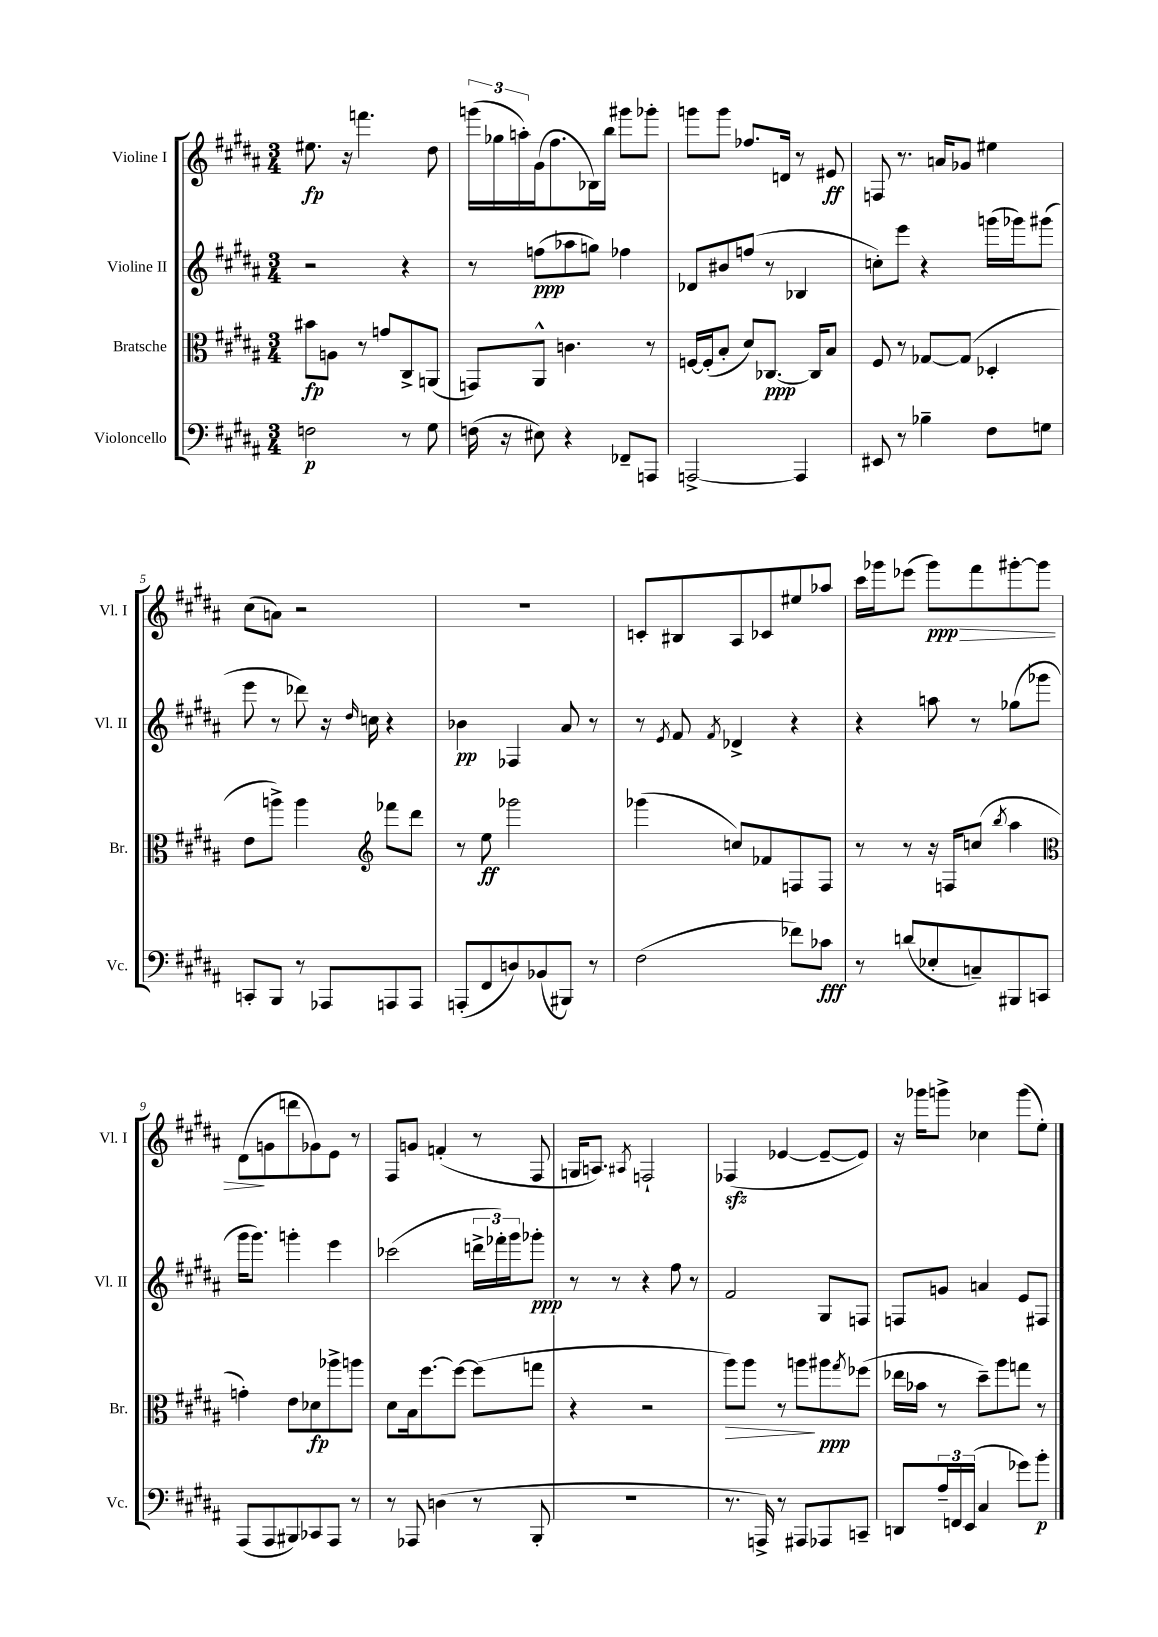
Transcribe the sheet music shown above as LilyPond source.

<<
\new StaffGroup <<
\new Staff = "s0" \with { instrumentName = "Violine I" shortInstrumentName = "Vl. I" } {
    \clef treble \key b \major \numericTimeSignature \time 3/4
    eis''8.\fp r16 f'''4. dis''8 |
    \tuplet 3/2 { g'''16( ges''16 a''16-.) } gis'16( fis''8. bes16) b''16 gis'''8 ges'''8-. |
    g'''8 g'''8 fes''8. d'16 r8 eis'8\ff |
    f8 r8. a'16 ges'8 eis''4 |
    cis''8( a'8) r2 |
    R2. |
    c'8-. bis8 ais8 ces'8 eis''8 aes''8 |
    cis'''16 ges'''16 ees'''8( ges'''8\ppp\>) fis'''8 gis'''8~-. gis'''8 |
    dis'8\!( g'8 d'''8 ges'8) e'8 r8 |
    fis8 g'8 f'4-.( r8 fis8 |
    g16 a8.) \acciaccatura { ais8 } f2-! |
    fes4\sfz( ees'4~ ees'8~-- ees'8) |
    r16 ges'''16 g'''8-> ces''4 g'''8( e''8-.) \bar "|." |
}
\new Staff = "s1" \with { instrumentName = "Violine II" shortInstrumentName = "Vl. II" } {
    \clef treble \key b \major \numericTimeSignature \time 3/4
    r2 r4 |
    r8 f''8\ppp( aes''8 g''8) fes''4 |
    des'8 bis'8 f''8( r8 bes4 |
    c''8-.) e'''8 r4 g'''16( ges'''16) gis'''8( |
    e'''8 r8 des'''8) r16 \grace { dis''16 } c''16 r4 |
    bes'4\pp fes4 ais'8 r8 |
    r8 \acciaccatura { e'8 } fis'8 \acciaccatura { fis'8 } des'4-> r4 |
    r4 a''8 r8 ges''8( ges'''8 |
    gis'''16 gis'''8.) g'''4-. e'''4 |
    ces'''2( \tuplet 3/2 { d'''16-> fes'''16-.) gis'''16 } ges'''8-.\ppp |
    r8 r8 r4 fis''8 r8 |
    fis'2 gis8 f8 |
    f8 g'8 a'4 e'8 fis8 \bar "|." |
}
\new Staff = "s2" \with { instrumentName = "Bratsche" shortInstrumentName = "Br." } {
    \clef alto \key b \major \numericTimeSignature \time 3/4
    bis'8\fp a8 r8 g'8 cis8-> a,8( |
    g,8) ais,8-^ c'4. r8 |
    f16~ f16-.( b8-. dis'8) ces8.~\ppp ces16 b8 |
    fis8 r8 ges8~ ges8( des4-. |
    e'8 a''8->) a''4 \clef treble fes'''8 dis'''8 |
    r8 e''8\ff ges'''2 |
    ges'''4( c''8) fes'8 f8 f8 |
    r8 r8 r16 f16 c''8( \acciaccatura { b''8 } ais''4 |
    \clef alto g'4-.) e'8 des'8\fp aes''8-> a''8 |
    dis'8 b16 fis''8.~ fis''8~ fis''8( g''8 |
    r4 r2 |
    ais''8\>) ais''8 r8 a''8\! ais''8\ppp \acciaccatura { gis''8 } fes''8( |
    ees''16 bes'16 r8 dis''8--) ais''8 g''8 r8 \bar "|." |
}
\new Staff = "s3" \with { instrumentName = "Violoncello" shortInstrumentName = "Vc." } {
    \clef bass \key b \major \numericTimeSignature \time 3/4
    f2\p r8 gis8 |
    f16( r16 eis8) r4 fes,8-- a,,8 |
    a,,2~-> a,,4 |
    eis,8 r8 bes4-- fis8 g8 |
    c,8-. b,,8 r8 aes,,8 a,,8 a,,8 |
    a,,8-.( fis,8 d8) bes,8( bis,,8) r8 |
    fis2( fes'8) ces'8\fff |
    r8 d'8( ees8-. c8--) bis,,8 c,8 |
    ais,,8( ais,,8 bis,,8) ces,8 ais,,8 r8 |
    r8 aes,,8 d4( r8 b,,8-. |
    R2. |
    r8. a,,16->) r8 ais,,8 aes,,8 c,8-- |
    d,8 \tuplet 3/2 { ais16-- f,16 e,16( } cis4 ges'8) b'8-.\p \bar "|." |
}
>>
>>
